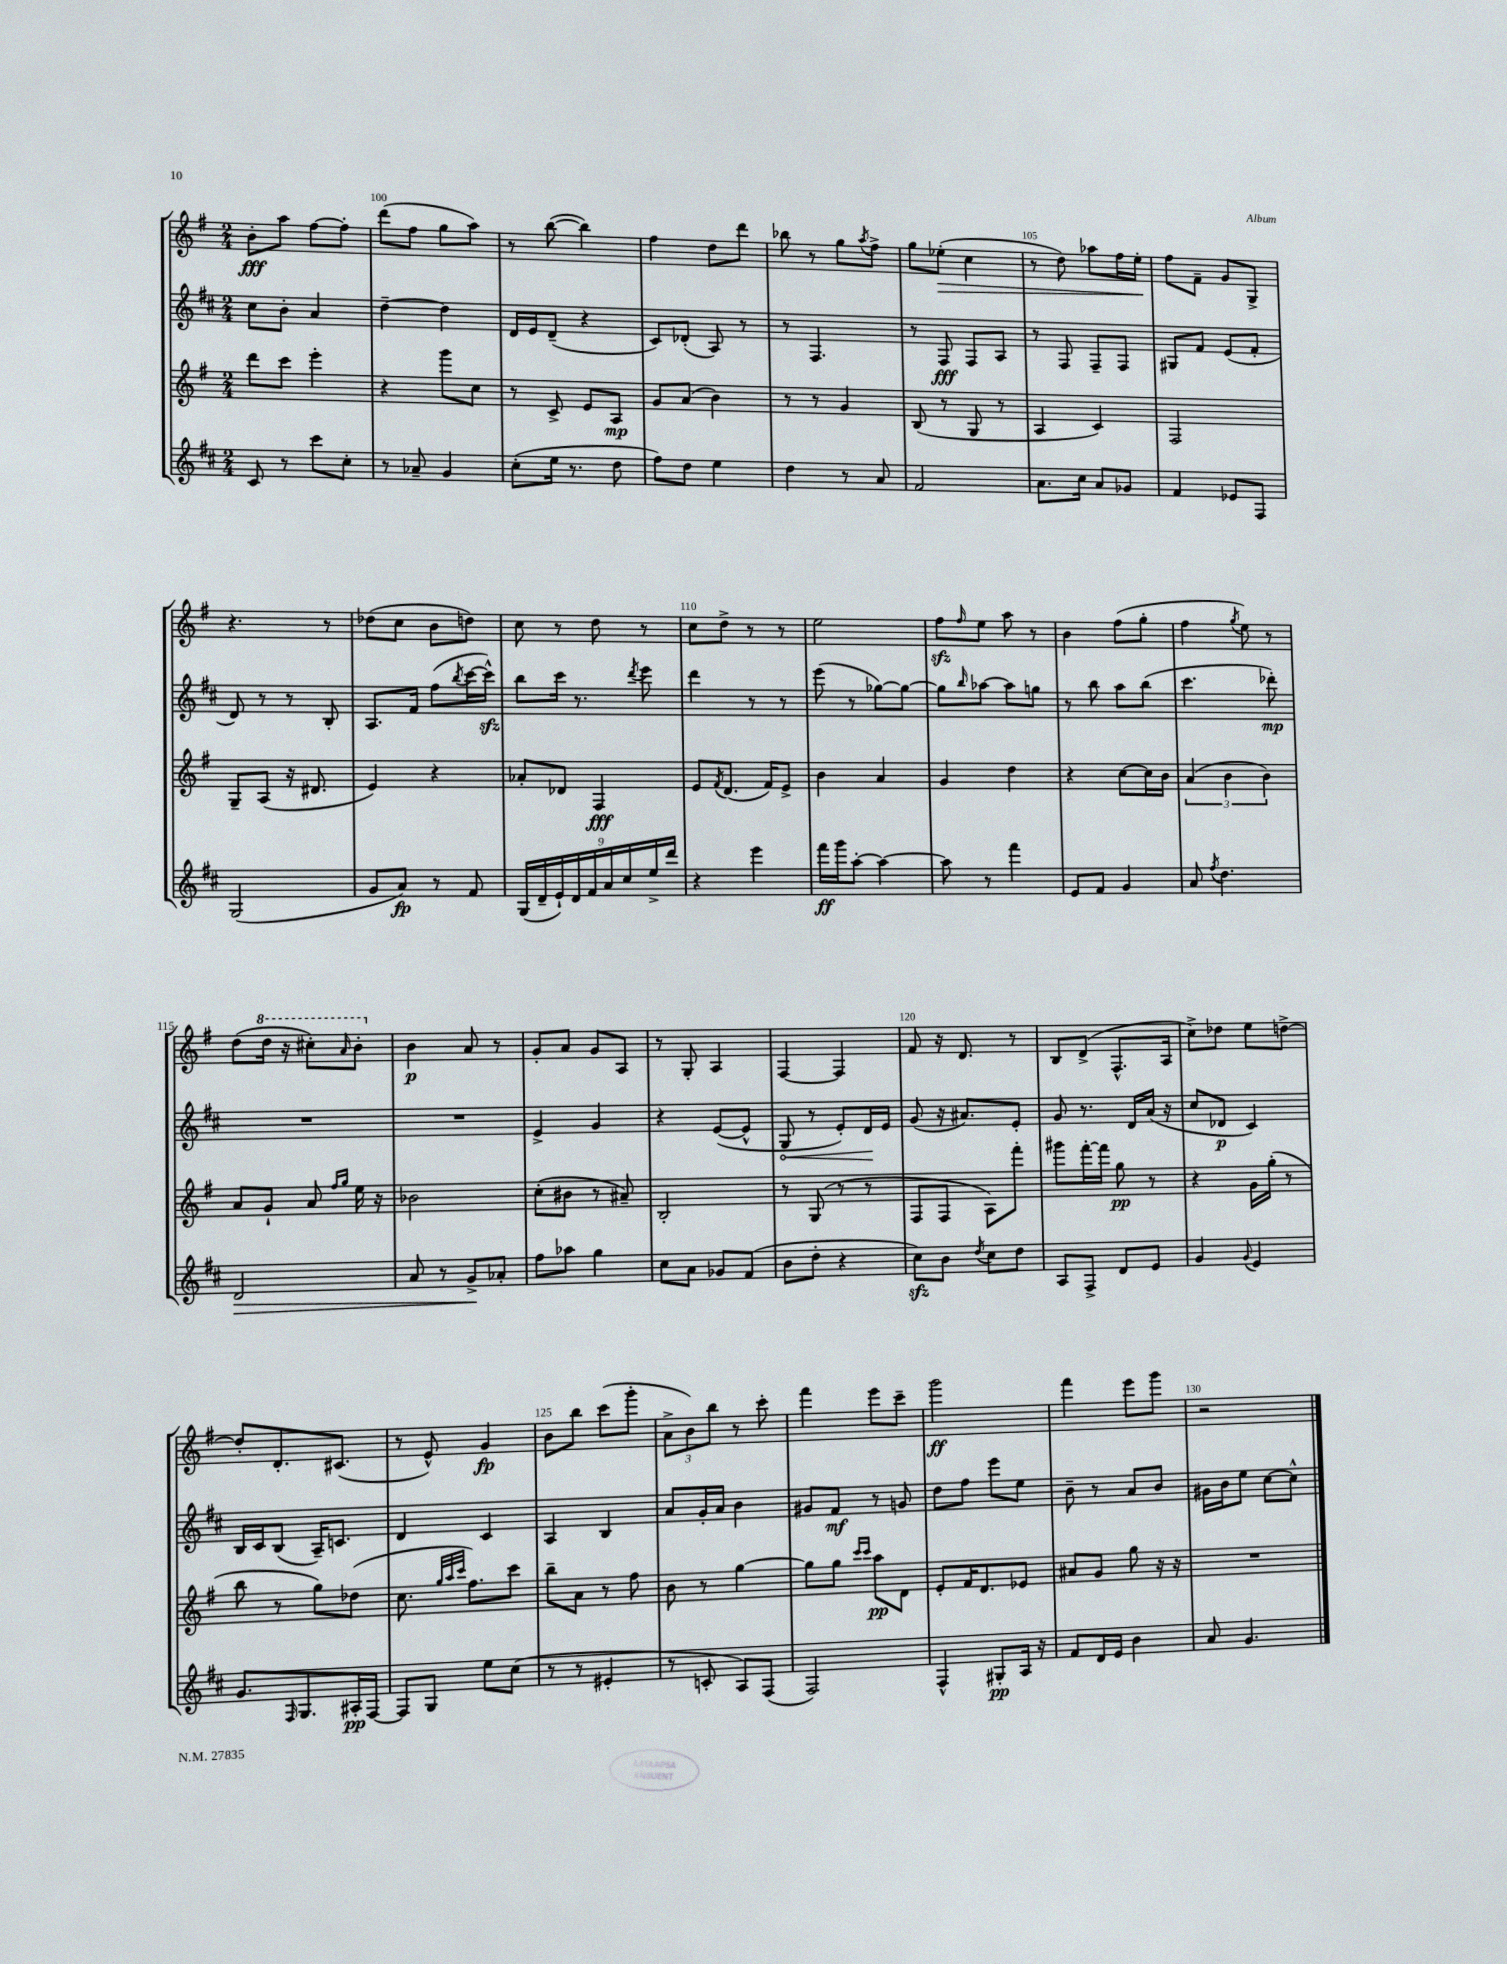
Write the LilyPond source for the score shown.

<<
\new StaffGroup <<
\new Staff = "s0" {
    \clef treble \key g \major \numericTimeSignature \time 2/4
    b'8-.\fff a''8 fis''8~ fis''8-. |
    d'''8( fis''8 g''8 a''8) |
    r8 b''8~( b''4) |
    fis''4 d''8 d'''8 |
    bes''8 r8 g''8 \acciaccatura { a''8 } fis''8-> |
    g''8 ees''8-.\>( c''4 |
    r8 d''8) aes''8 fis''16 e''16-.\! |
    fis''8 fis'8-- g'8 g8-> |
    r4. r8 |
    des''8( c''8 b'8 d''8) |
    c''8 r8 d''8 r8 |
    c''8 d''8-> r8 r8 |
    e''2 |
    fis''8\sfz \grace { fis''16 } e''8 a''8 r8 |
    b'4 fis''8( g''8-. |
    fis''4 \acciaccatura { g''8 } e''8) r8 |
    d''8( \ottava #1 d'''16 r16 cis'''8-.) \grace { a''16 } b''8-. \ottava #0 |
    b'4\p a'8 r8 |
    g'8-. a'8 g'8 a8 |
    r8 g8-. a4 |
    fis4~ fis4 |
    fis'8 r16 d'8. r8 |
    b8 d'8->( fis8.-^ a16 |
    c''8->) des''8 e''8 d''8~-> |
    d''8-. d'8.-. cis'8.( |
    r8 e'8-^) g'4\fp |
    b'8 b''8 c'''8( g'''8-. |
    \tuplet 3/2 { a'8-> b'8) b''8 } r8 c'''8-. |
    fis'''4 e'''8 c'''8-- |
    g'''2\ff |
    fis'''4 e'''8 g'''8 |
    r2 \bar "|." |
}
\new Staff = "s1" {
    \clef treble \key d \major \numericTimeSignature \time 2/4
    cis''8 b'8-. a'4 |
    d''4~-- d''4 |
    d'16 e'16 d'8--( r4 |
    cis'8) des'8-.( a8) r8 |
    r8 fis4. |
    r8 fis8\fff fis8 a8 |
    r8 fis8 fis8-- fis8 |
    gis8 fis'8 e'8( fis'8-. |
    d'8) r8 r8 b8-. |
    a8. fis'16 fis''8( \acciaccatura { b''8 } cis'''16~ cis'''16-^\sfz) |
    b''8 cis'''16 r8. \acciaccatura { d'''8 } e'''8 |
    d'''4 r8 r8 |
    e'''8( r8 ges''8~) ges''8~ |
    ges''8 \grace { b''16 } aes''8~ aes''8 g''8 |
    r8 b''8 a''8 b''8( |
    cis'''4. des'''8-.\mp) |
    R2 |
    R2 |
    e'4-> g'4 |
    r4 e'8~( e'8-^ |
    \once \override Hairpin.circled-tip = ##t g8\< r8 e'8-.) d'16\! e'16 |
    g'8( r16 ais'8.) e'8-. |
    g'8 r8. d'16 a'16( r16 |
    cis''8 des'8\p cis'4) |
    b16 cis'16 b8( a16--) c'8. |
    d'4 cis'4 |
    a4 b4 |
    a'8 g'16-. a'16 b'4 |
    gis'8 fis'8\mf r8 g'8 |
    d''8 fis''8 e'''8 e''8 |
    b'8-- r8 a'8 b'8 |
    gis'16 b'16 e''8 cis''8~ cis''8-^ \bar "|." |
}
\new Staff = "s2" {
    \clef treble \key g \major \numericTimeSignature \time 2/4
    d'''8 c'''8 e'''4-. |
    r4 g'''8 c''8 |
    r8 c'8-> e'8 a8\mp |
    g'8 a'8( b'4) |
    r8 r8 g'4 |
    b8( r8 g8 r8 |
    a4 c'4) |
    fis2 |
    g8-- a8( r16 dis'8. |
    e'4) r4 |
    aes'8-. des'8 fis4\fff |
    e'8 \acciaccatura { fis'8 } d'8.( fis'16) e'8-> |
    b'4 a'4 |
    g'4 d''4 |
    r4 c''8~ c''16 b'16 |
    \tuplet 3/2 { a'4( b'4 b'4) } |
    a'8 g'8-! a'8 \grace { fis''16 g''16 } e''16 r16 |
    bes'2 |
    c''8-.( bis'8 r8 ais'8--) |
    b2-. |
    r8 g8( r8 r8 |
    fis8 fis8 a8) fis'''8-. |
    gis'''8 fis'''16~-. fis'''16 g''8\pp r8 |
    r4 g'16 g''16-.( r8 |
    b''8 r8 g''8) des''8( |
    c''8. \grace { g''32 a''32 c'''32 } fis''8.) c'''8 |
    b''8-- a'8 r8 fis''8 |
    b'8 r8 g''4~ |
    g''8 g''8 \grace { c'''16 c'''16 } a''8\pp d'8 |
    e'8-. fis'16 d'8. ees'8 |
    ais'8 g'8 g''8 r16 r16 |
    R2 \bar "|." |
}
\new Staff = "s3" {
    \clef treble \key d \major \numericTimeSignature \time 2/4
    cis'8 r8 cis'''8 cis''8-. |
    r8 aes'8-- g'4 |
    cis''8-.( e''16 r8. d''8 |
    fis''8) d''8 e''4 |
    d''4 r8 a'8 |
    fis'2 |
    a'8. cis''16 a'8 ges'8 |
    fis'4 ees'8 fis8 |
    g2( |
    g'8 a'8\fp) r8 fis'8 |
    \tuplet 9/8 { g16( d'16-- e'16-!) d'16 fis'16 a'16 cis''16 e''16-> d'''16 } |
    r4 e'''4 |
    fis'''16\ff g'''16 a''8~-. a''4~ |
    a''8 r8 fis'''4 |
    e'8 fis'8 g'4 |
    a'8 \acciaccatura { fis''8 } d''4. |
    d'2\> |
    a'8 r8 g'8->\! aes'8-. |
    fis''8 aes''8 g''4 |
    cis''8 a'8 ges'8 fis'8( |
    b'8 d''8-. r4 |
    cis''8\sfz) b'8 \acciaccatura { d''8 } cis''8 d''8 |
    a8 fis8-> d'8 e'8 |
    g'4 \appoggiatura { g'8 } e'4 |
    g'8. \grace { fis16 } g8. ais16-.\pp fis16~ |
    fis8 g8 e''8 cis''8( |
    r8 r8 eis'4-. |
    r8 c'8-. a8) fis8( |
    fis2) |
    fis4-^ gis8-.\pp a16 r16 |
    fis'8 d'16 e'16 b'4 |
    a'8 g'4. \bar "|." |
}
>>
>>
\layout { \context { \Score currentBarNumber = #99 \override BarNumber.break-visibility = ##(#f #t #t) barNumberVisibility = #(every-nth-bar-number-visible 5) } }
